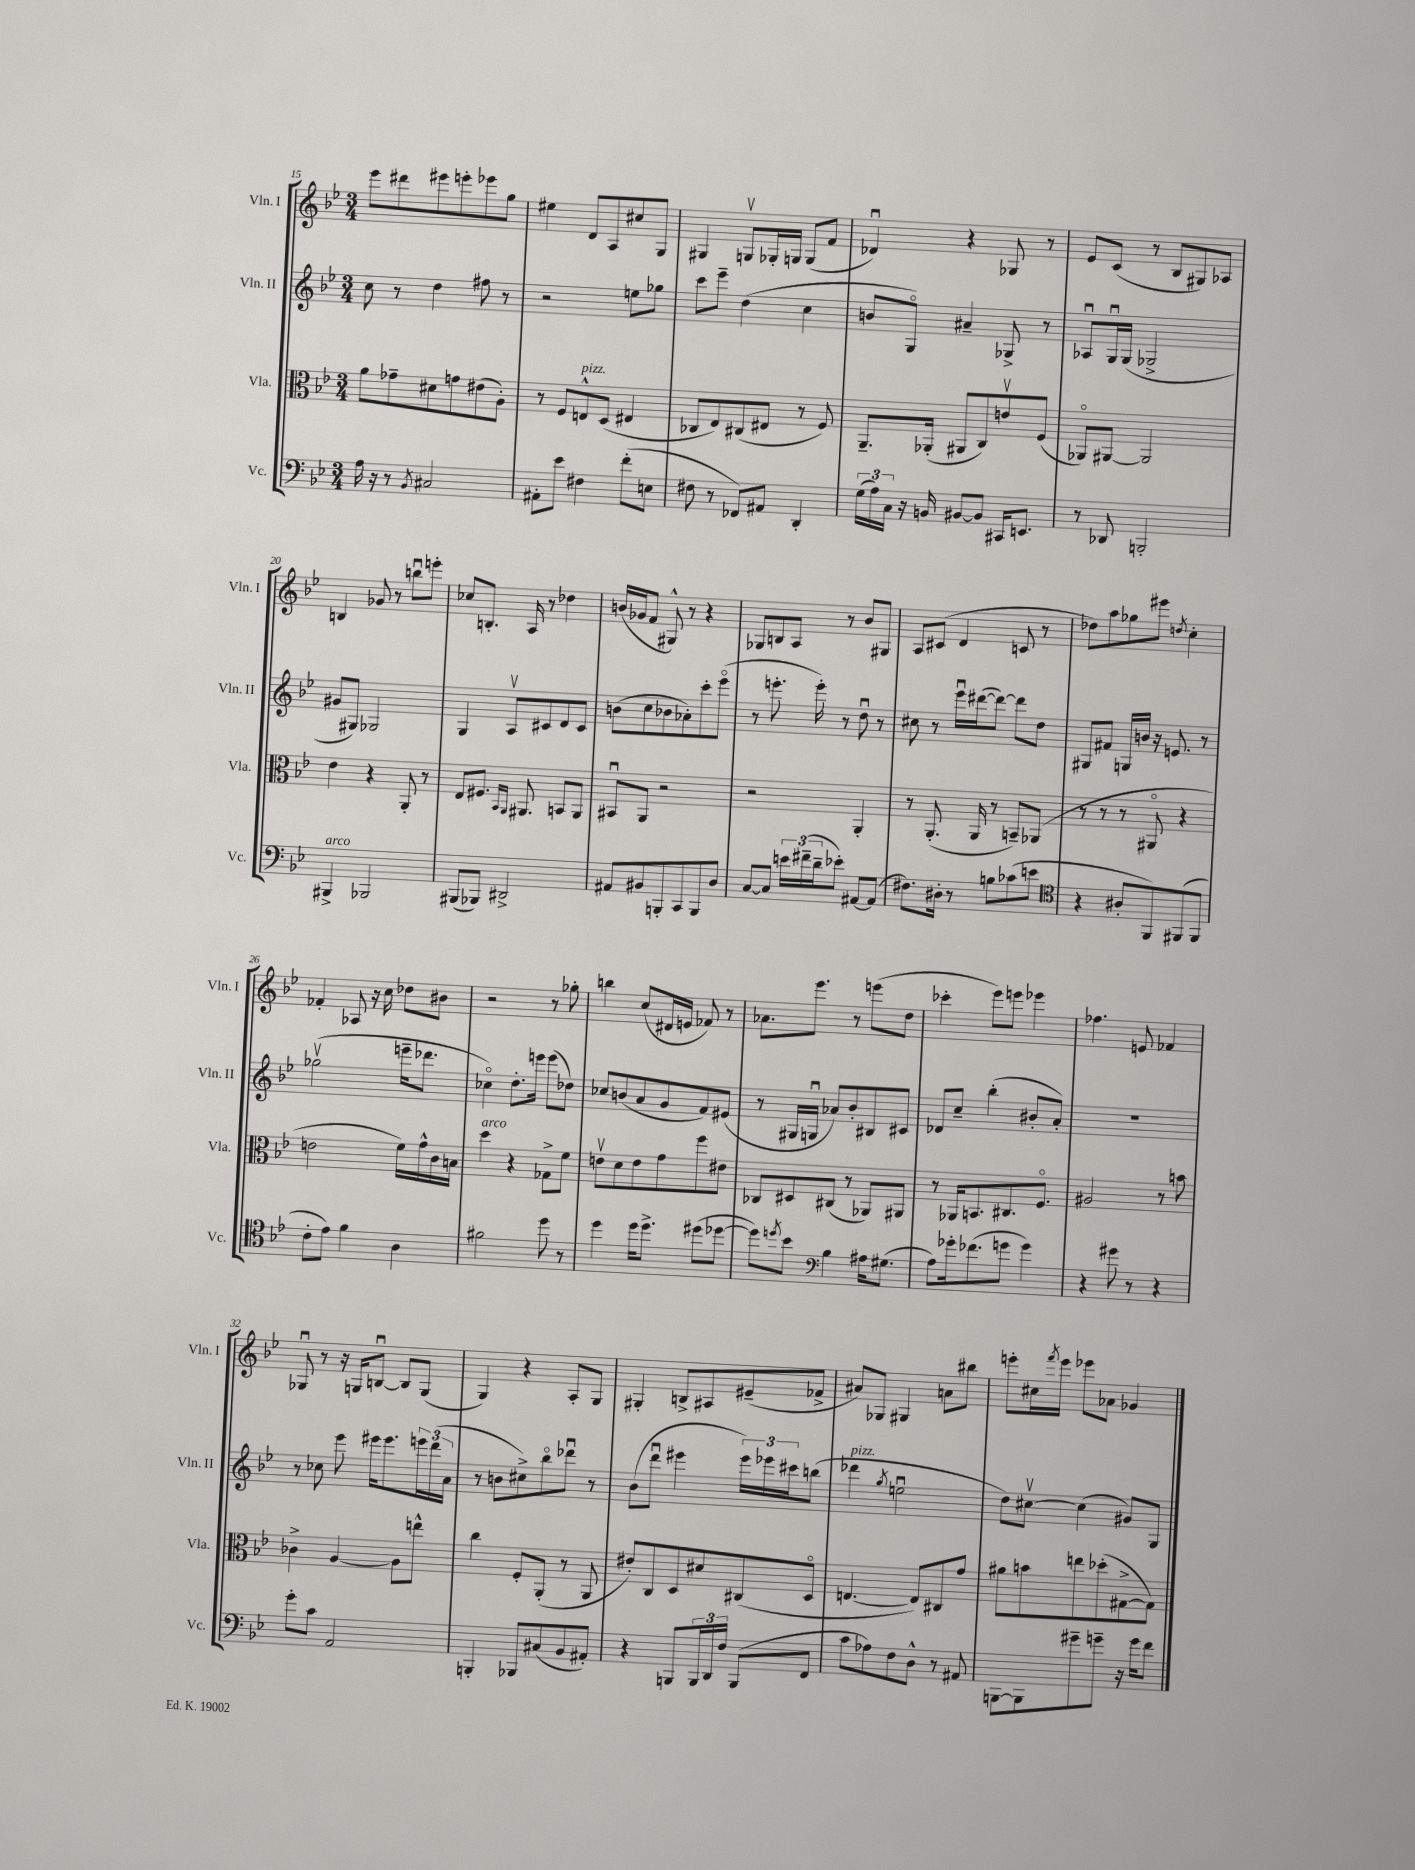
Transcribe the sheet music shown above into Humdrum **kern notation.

**kern	**kern	**kern	**kern
*part4	*part3	*part2	*part1
*staff4	*staff3	*staff2	*staff1
*I"Vc.	*I"Vla.	*I"Vln. II	*I"Vln. I
*I'Vc.	*I'Vla.	*I'Vln. II	*I'Vln. I
*clefF4	*clefC3	*clefG2	*clefG2
*k[b-e-]	*k[b-e-]	*k[b-e-]	*k[b-e-]
*M3/4	*M3/4	*M3/4	*M3/4
=15	=15	=15	=15
16A\	8a\L	8cc\	8eee-\L
16r	.	.	.
8r	8g-X~\	8r	8ddd#X\
8qBB-/	.	.	.
2C#X/	8d#X\	4dd\	8eee#X\
.	8gn\	.	8eeen'\
.	(8e#X\	8ff#X\	8eee-X\
.	8A'\J)	8r	8gg\J
=16	=16	=16	=16
8AA#X'\L	8r	2r	4ee#X\
8e-\J	8F/L	.	.
!	!LO:TX:a:i:t=pizz.	!	!
4F#X\	8En^^/	.	8d/L
.	(8D/J	.	8A/
(8f'\L	4E#X/	8een\L	8cc#X/
8En\J	.	8gg-X\J	8G/J
=17	=17	=17	=17
8F#X\	8C-X/L	8ccc\L	4G#X/
8r	8E-/)	8eee-~\J	.
8FF-X/L)	(8C#X/	(4dd\	8Gnv/L
8AA#X/J	8E#X/J	.	16G-X'/L
.	.	.	16Gn/JJ
4DD'/	8r	4cc\	(8G/L
.	8F/)	.	8f/J
=18	=18	=18	=18
(24G\LL	8.AA~/L	8bn/L	4d-Xu/)
24A\)	.	.	.
24C\JJ	.	.	.
16r	.	8G/J)	.
16BBn/	(16AA-X'/Jk	.	.
[8BB#X/L	8AA#X/L	4a#X~/	4r
8BB#/J]	8C/)	.	.
16CC#X/KL	8env/	8G-X^/	8G-X/
8.EEn/J	.	.	.
.	(8F/J	8r	8r
=19	=19	=19	=19
8r	8AA-X/L)	8A-Xu/L	8e-/L
8DD-X/	[8AA#X/J	16Gu/L	(8c/J
.	.	(16G/JJ	.
2BBBn'/	2AA#/]	2G-X^/	8r
.	.	.	8B-/L
.	.	.	8G#X/)
.	.	.	8A-X/J
!!LO:LB:g=z
=20	=20	=20	=20
!LO:TX:a:i:t=arco	!	!	!
4BBB#X^/	4e-\	8g#X/L	4Bn/
.	.	8G#X/J)	.
2BBB-X/	4r	2G-X/	8g-X/
.	.	.	8r
.	8AA'/	.	8bbnu\L
.	8r	.	8eeen'\J
=21	=21	=21	=21
(8BBB#X/L	8E-/L	4G/	8cc-X/L
8BBB-X/J)	8.F#X/J	.	8.Bn'/J
2DD#X^/	.	8Av/L	.
.	16qqBB-/LL	.	.
.	16qqAA/JJ	.	.
.	8.AA#X/	.	16A/
.	.	8c#X/	8r
.	8BBn/L	8d/	4dd-X\
.	8AA#/J	8c#/J	.
=22	=22	=22	=22
8AA#X/L	8BB#Xu/L	(8bn\L	(16bn/LL
.	.	.	16g-X/J
8BB#X/	8AA/J	8cc\	8f/J
8BBBn'/	2r	8b-X\	8G#X^^/)
8CC/	.	8a-X'\)	8r
8BBB/	.	8ccc'\	4r
8D/J	.	(8eee-\J	.
=23	=23	=23	=23
[8C/L	2r	8r	8G-X/L
8C/J]	.	8.eeen'\	8Bn/
24en\LL	.	.	8A/J
(24f#X~\	.	.	.
.	.	16eee'\)	.
24d~\J	.	.	.
8e-X'\J)	.	8r	8r
[8AA#X/L	4AA'/	8ddu\	8b-/L
(8AA#/J]	.	8r	8G#X/J
=24	=24	=24	=24
8.F#X\L)	8r	8cc#X\	8A/L
.	(8.AA'/	8r	(8c#X/J
16D#X'\Jk	.	.	.
8r	.	16eee-u\LL	4d/
.	16AA/	([16ddd#X\J	.
8Bn\L	8r	8ddd#\J_)	.
(8c-X\	8BBn~/L)	8ddd#\L]	8cn/
8en\J	(8AA-X/J	8dd\J	8r
=25	=25	=25	=25
*clefC4	*	*	*
4r	8r	8G#X/L	8dd-X\L)
.	8r	8f#X/J	8aa\
8A#X'/L	8r	16Gn/LL	8gg-X\
.	.	16bn/JJ	.
8FF/)	8AA#X/	16r	8eee#X\J
.	.	8.en/	.
.	.	.	8qddn/
(8FF#X/	4r	.	4cc'\
8FF#/J	.	8r	.
!!LO:LB:g=z
=26	=26	=26	=26
8c'\L	2en\	(2gg-Xv\	4f-X'/
8e-\J)	.	.	.
4f\	.	.	8A-X/
.	.	.	16r
.	.	.	16cc\
4A\	16f\LL)	16eeen~\KL	8dd-X\L
.	16g^^\	8.ddd-X\J	.
.	16c\	.	8b#X\J
.	16Bn\JJ	.	.
=27	=27	=27	=27
!	!LO:TX:a:i:t=arco	!	!
2f#X\	4dd\	4cc-X\)	2r
.	4r	8.dd'\L	.
.	.	16eeen\Jk	.
8dd\	8G-X^\L	(8eee\L	8r
8r	8f\J	8dd-X\J)	8gg-X'\
=28	=28	=28	=28
4dd\	8env\L	8cc-X/L	4bbn\
.	8d\	(8bn/	.
16dd\KL	8e\	8a/	(8cc/L
8.dd^\J	.	.	.
.	8g\	8g/	16d#X/L
.	.	.	16en/JJ
(8dd#X\L	8ff\	8f/)	8f-X/)
[8dd-X\J	8e#X\J	(8e#X/J	8r
=29	=29	=29	=29
8dd-\L])	8C-X/L	8r	8.a-X\L
8qddn/	.	.	.
8b-\J	8D#X/	16G#X/LL	.
.	.	16Gnu/JJ	8.eee-\J
*clefF4	*	*	*
4B-\	(8C#X/J	8a-X/L)	.
.	8r	8b-'/	8r
16A#X\KL	8AA-X/L)	8B#X/	(8eeen\L
(8.G#X\J	.	.	.
.	8AA#X/J	8c#X/J	8dd\J
=30	=30	=30	=30
8A\L)	8r	8d-X/L	4ccc-X'\
16g-X'\k	16AA-X/KL	8cc~/J	.
(8.f-X\	8.BBn/	.	.
.	.	(4bb-'\	8eee-\L)
8gn\J	8.C#X/	.	8eeen\J
4g\)	.	8b#X'/L	4eee-X\
.	8.F/J	.	.
.	.	8a'/J)	.
=31	=31	=31	=31
4r	2A#X/	2.r	4.ff-X\
8g#X\	.	.	.
8r	.	.	8en/
4r	8r	.	4f-X/
.	8bn\	.	.
!!LO:LB:g=z
=32	=32	=32	=32
8g'\L	4c-X^\	8r	8G-Xu/
8c\J	.	8cc-X\	8r
2AA/	[4A/	8eee-\	16r
.	.	.	16Gn/KL
.	.	16eee#X\KL	[8Bnu/J
.	.	8.eee#\	.
.	8A\L]	.	8B/L]
.	8een^^\J	24eeen\L	(8G/J
.	.	(24ddd\	.
.	.	24a\JJ	.
=33	=33	=33	=33
4BBBn'/	4cc\	8r	4G/)
.	.	8bn\L	.
8BBB-X/L	8F'/L	8cc#X^\)	4r
(8C#X/	(8AA'/J	8bb-\	.
8BB-/	8r	8ddd-Xu\J	8A'/L
8AA#X'/J)	8AA/	8r	8G/J
=34	=34	=34	=34
4r	8e#X'/L)	(8b-\L	4G#X'/
.	8C/	8dddu\J	.
8BBBn/L	8D/	4eee#X\	8Bn^/L
24BBB/L	8d#X/	.	8A#X/
24DD/	.	.	.
24F/JJ	.	.	.
(8BBB/L	(8C#X/	24eee#\LL)	(8e#X~/
.	.	24eee-X\	.
.	.	24ccc#X\J	.
8FF/J	8D/J	(8bbn\J	8f-X^/J
=35	=35	=35	=35
!	!	!LO:TX:a:i:t=pizz.	!
8c\L	[4.En/	4ddd-X\	8a#X/L)
8A-X\)	.	.	8G-X/J
.	.	8qgg/	.
8F\	.	2eenu\	4G#X/
8D^^\J	8E/L])	.	.
8r	8C#X/	.	8an\L
8AA#X/	8g/J	.	8bb#X\J
=36	=36	=36	=36
[8BBBn\L	8a#X\L	8dd\L)	8eeen'\L
8BBB\]	8bn\	[8cc#Xv\J	16cc#X\L
.	.	.	8qfff/
.	.	.	16eee\JJ
8g#X~\	8een\	(4cc#\]	8eee-X\L
8gn~\J	(8dd-X'\	.	8a-X\J
16r	[8G#X^\	8g#X/L)	4g-X/
16g\KL	.	.	.
8f\J	8G#\J])	8G/J	.
==	==	==	==
*-	*-	*-	*-
